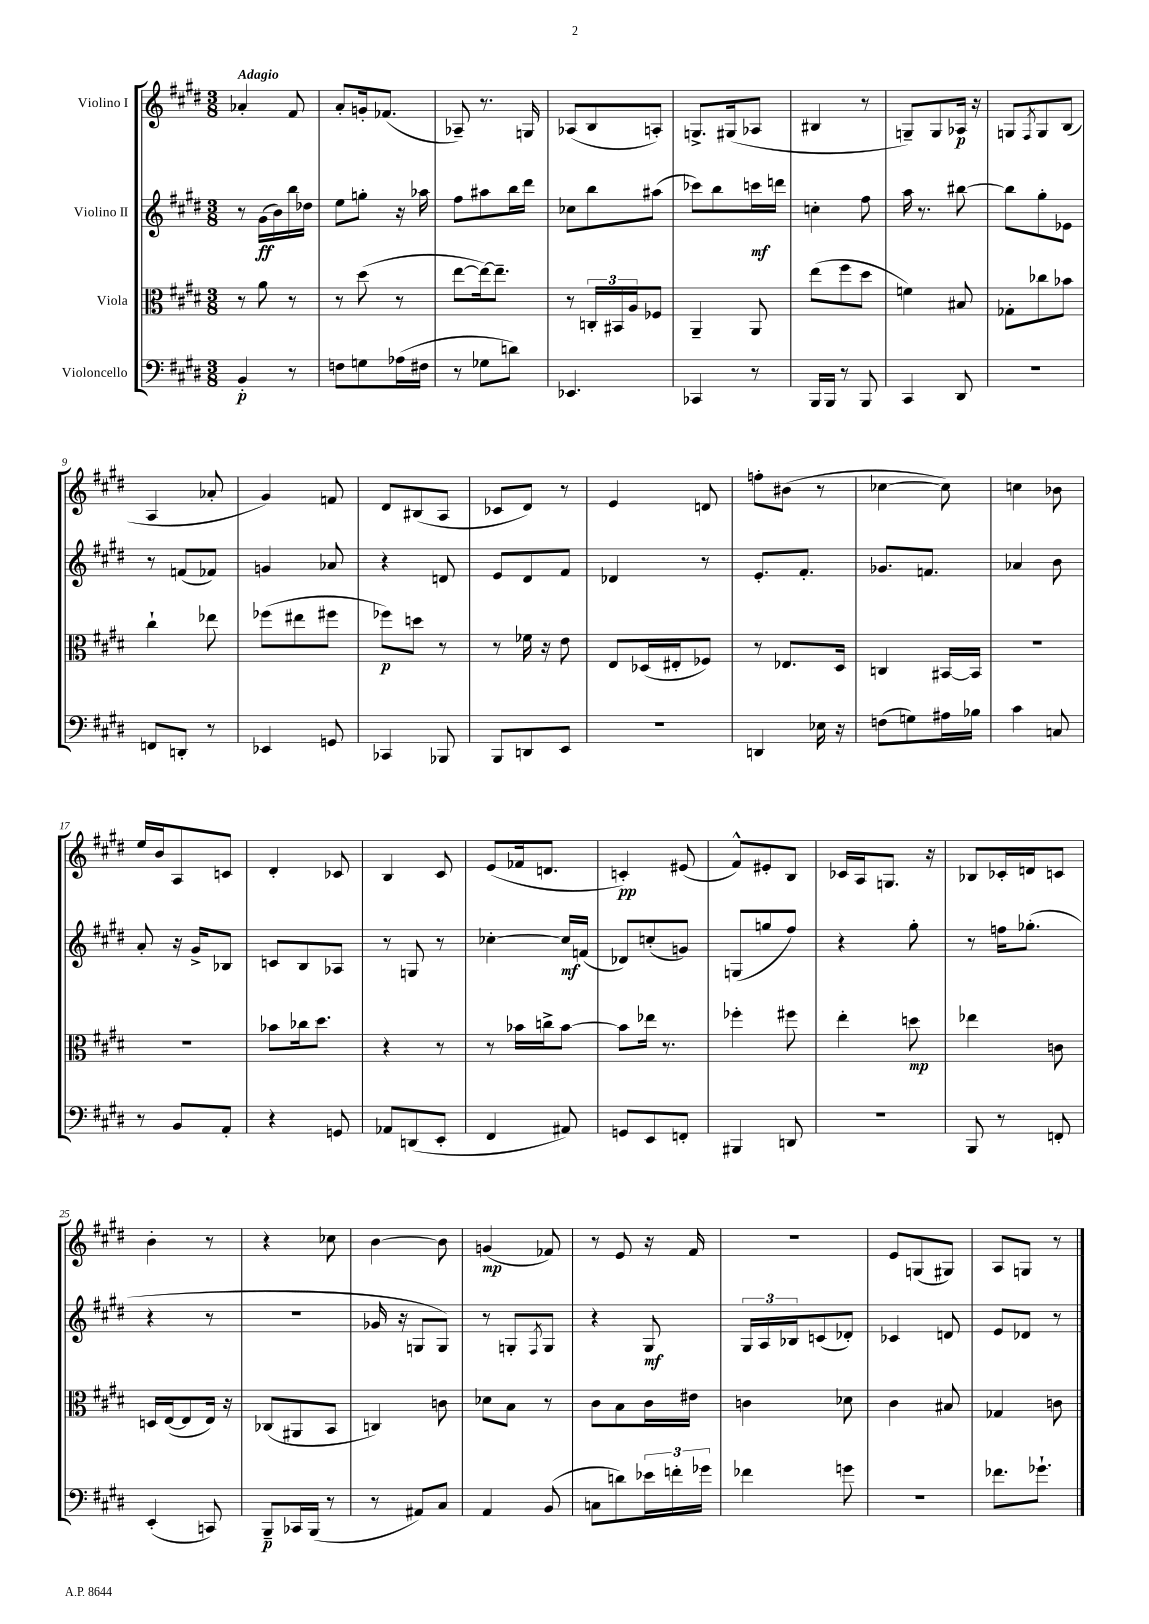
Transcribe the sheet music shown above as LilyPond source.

<<
\new StaffGroup <<
\new Staff = "s0" \with { instrumentName = "Violino I" } {
    \clef treble \key e \major \numericTimeSignature \time 3/8 \tempo "Adagio"
    aes'4-. fis'8 |
    a'8-. g'16-. fes'8.( |
    aes8--) r8. g16 |
    aes8( b8 a8-.) |
    g8.-> gis16( aes8 |
    bis4 r8 |
    g8--) g8 aes16\p r16 |
    g8 \acciaccatura { fis8 } g8 b8( |
    a4 aes'8-. |
    gis'4) f'8 |
    dis'8 bis8( a8 |
    ces'8 dis'8) r8 |
    e'4 d'8 |
    f''8-. bis'8( r8 |
    ces''4~ ces''8) |
    c''4 bes'8 |
    e''16 b'16 a8 c'8 |
    dis'4-. ces'8 |
    b4 cis'8 |
    e'8( fes'16 d'8. |
    c'4-.\pp) eis'8( |
    fis'8-^) eis'8-. b8 |
    ces'16 a16 g8. r16 |
    bes8 ces'16-. d'16 c'8 |
    b'4-. r8 |
    r4 ces''8 |
    b'4~ b'8 |
    g'4\mp( fes'8) |
    r8 e'8 r16 fis'16 |
    R4. |
    e'8 g8( gis8) |
    a8 g8 r8 \bar "|." |
}
\new Staff = "s1" \with { instrumentName = "Violino II" } {
    \clef treble \key e \major \numericTimeSignature \time 3/8
    r8 gis'16\ff( b'16) b''16 des''16 |
    e''8 g''8-. r16 aes''16 |
    fis''8 ais''8 b''16 dis'''16 |
    ces''8 b''8 ais''8( |
    ces'''8) b''8 c'''16\mf d'''16 |
    c''4-. fis''8 |
    a''16 r8. bis''8~ |
    bis''8 gis''8-. ees'8 |
    r8 f'8( fes'8) |
    g'4 aes'8 |
    r4 d'8 |
    e'8 dis'8 fis'8 |
    des'4 r8 |
    e'8.-. fis'8.-. |
    ges'8. f'8. |
    aes'4 b'8 |
    a'8-. r16 gis'16-> bes8 |
    c'8 b8 aes8 |
    r8 g8 r8 |
    ces''4~-. ces''16\mf f'16( |
    des'8) c''8-.( g'8) |
    g8( g''8 fis''8) |
    r4 gis''8-. |
    r8 f''16 ges''8.-.( |
    r4 r8 |
    R4. |
    ges'16 r16 g8 g8) |
    r8 g8-. \acciaccatura { fis8 } g8 |
    r4 gis8\mf |
    \tuplet 3/2 { gis16 a16 bes16 } c'8( des'8-.) |
    ces'4 d'8 |
    e'8 des'8 r8 \bar "|." |
}
\new Staff = "s2" \with { instrumentName = "Viola" } {
    \clef alto \key e \major \numericTimeSignature \time 3/8
    r8 a'8 r8 |
    r8 dis''8( r8 |
    e''8~ e''16~) e''8.-- |
    r8 \tuplet 3/2 { c16-. bis,16 a16 } fes8 |
    a,4-- a,8 |
    e''8( fis''8 dis''8 |
    f'4) bis8 |
    ges8-. ces''8 bes'8 |
    cis''4-! ees''8 |
    fes''8( eis''8 fis''8 |
    fes''8\p) d''8 r8 |
    r8 fes'16 r16 e'8 |
    e8 des16( eis16-. fes8) |
    r8 ees8. dis16 |
    c4 bis,16~ bis,16 |
    R4. |
    R4. |
    bes'8 ces''16 dis''8. |
    r4 r8 |
    r8 bes'16 c''16-> bes'8~ |
    bes'8 ees''16 r8. |
    fes''4-. fis''8 |
    e''4-. d''8\mp |
    ees''4 c'8 |
    d16 e16~( e8 e16) r16 |
    ces8( ais,8 b,8 |
    c4) c'8 |
    des'8 b8 r8 |
    cis'8 b8 cis'16 eis'16 |
    c'4 des'8 |
    cis'4 bis8 |
    ges4 c'8 \bar "|." |
}
\new Staff = "s3" \with { instrumentName = "Violoncello" } {
    \clef bass \key e \major \numericTimeSignature \time 3/8
    b,4-.\p r8 |
    f8 g8 aes16( fis16 |
    r8 ges8 d'8) |
    ees,4. |
    ces,4 r8 |
    b,,16 b,,16 r8 b,,8 |
    cis,4 dis,8 |
    R4. |
    f,8 d,8-. r8 |
    ees,4 g,8 |
    ces,4 bes,,8 |
    b,,8 d,8 e,8 |
    R4. |
    d,4 ees16 r16 |
    f8( g8) ais16 bes16 |
    cis'4 c8 |
    r8 b,8 a,8-. |
    r4 g,8 |
    aes,8 d,8( e,8-. |
    fis,4 ais,8) |
    g,8 e,8 f,8-. |
    bis,,4 d,8 |
    R4. |
    b,,8 r8 f,8-. |
    e,4-.( c,8) |
    b,,8--\p ces,16 b,,16( r8 |
    r8 ais,8) cis8 |
    a,4 b,8( |
    c8 d'8) \tuplet 3/2 { ees'16 f'16-. ges'16 } |
    fes'4 g'8 |
    R4. |
    fes'8. ges'8.-! \bar "|." |
}
>>
>>
